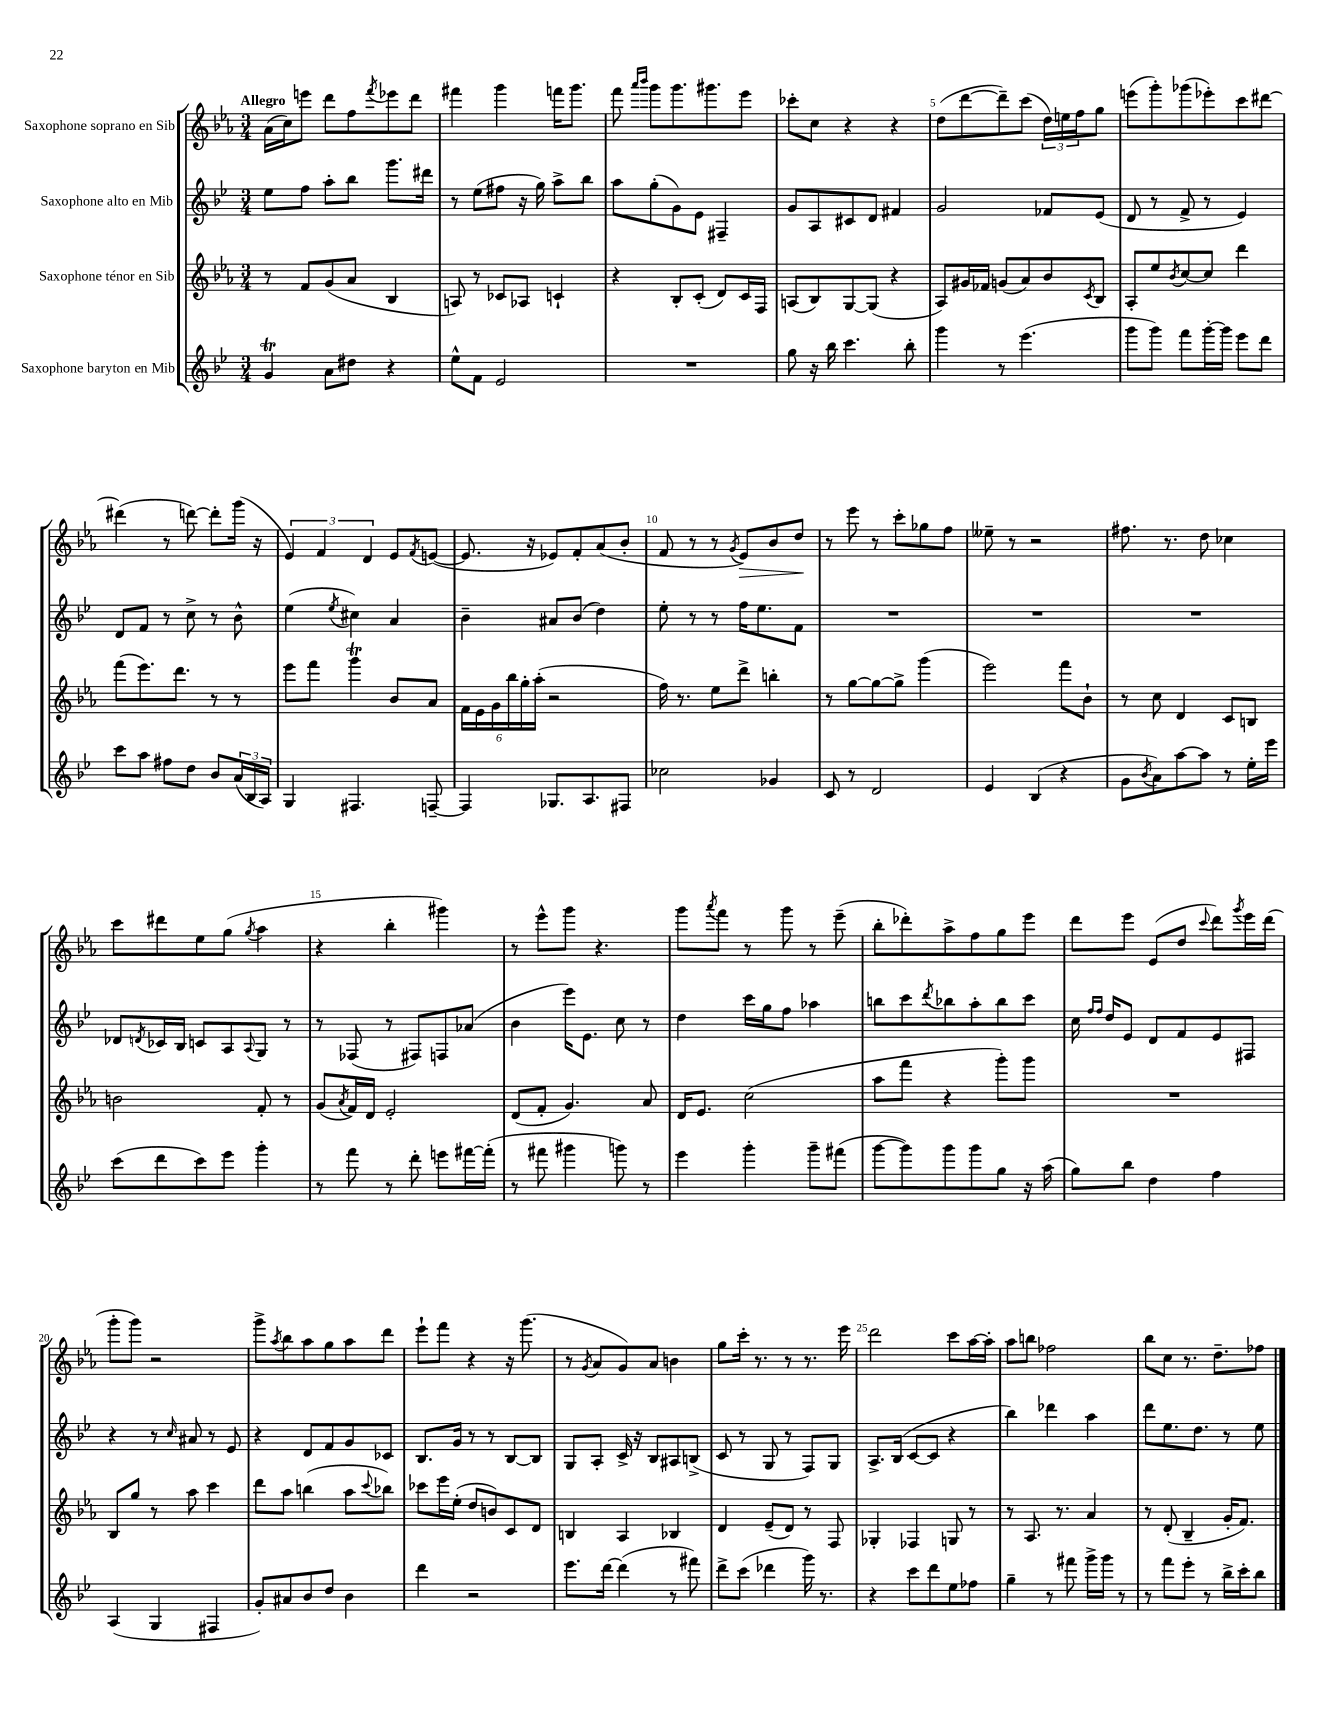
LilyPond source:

<<
\new StaffGroup <<
\new Staff = "s0" \with { instrumentName = "Saxophone soprano en Sib" } {
    \clef treble \key ees \major \numericTimeSignature \time 3/4 \tempo "Allegro"
    aes'16( c''16) e'''8 d'''8 f''8 \acciaccatura { f'''8 } ees'''8 d'''8 |
    fis'''4 g'''4 f'''16 g'''8. |
    f'''8 \grace { aes'''16 bes'''16 } g'''8 g'''8. gis'''8. ees'''8 |
    ces'''8-. c''8 r4 r4 |
    d''8( d'''8~ d'''8--) c'''8( \tuplet 3/2 { d''16) e''16 f''16 } g''8 |
    e'''8( g'''8-.) ges'''8( ees'''8-.) c'''8 dis'''8~ |
    dis'''4( r8 d'''8~) d'''8-. g'''16( r16 |
    \tuplet 3/2 { ees'4) f'4 d'4 } ees'8 \acciaccatura { f'8 } e'8~( |
    e'8. r16 ees'8) f'8-. aes'8( bes'8-. |
    f'8 r8 r8 \acciaccatura { g'8 } ees'8\>) bes'8 d''8\! |
    r8 ees'''8 r8 c'''8-. ges''8 f''8 |
    eeses''8-- r8 r2 |
    fis''8. r8. d''8 ces''4 |
    c'''8 dis'''8 ees''8 g''8( \acciaccatura { g''8 } aes''4 |
    r4 bes''4-. gis'''4) |
    r8 ees'''8-^ g'''8 r4. |
    g'''8 \acciaccatura { aes'''8 } f'''8 r8 g'''8 r8 ees'''8--( |
    bes''8-. des'''8-.) aes''8-> f''8 g''8 ees'''8 |
    d'''8 ees'''8 ees'8( d''8 \appoggiatura { c'''8 } d'''8) \acciaccatura { g'''8 } ees'''16 d'''16( |
    g'''8-. g'''8) r2 |
    g'''8-> \acciaccatura { aes''8 } bes''8 aes''8 g''8 aes''8 d'''8 |
    ees'''8-! f'''8 r4 r16 g'''8.( |
    r8 \acciaccatura { g'8 } aes'8 g'8) aes'8 b'4 |
    g''8 c'''16-. r8. r8 r8. ees'''16 |
    d'''2 c'''8 aes''16~ aes''16-. |
    aes''8 b''8 fes''2 |
    bes''8 c''8 r8. d''8.-- fes''8 \bar "|." |
}
\new Staff = "s1" \with { instrumentName = "Saxophone alto en Mib" } {
    \clef treble \key bes \major \numericTimeSignature \time 3/4
    ees''8 f''8 a''8-. bes''8 g'''8. dis'''16 |
    r8 ees''8( fis''8 r16 g''16) a''8-> bes''8 |
    a''8 g''8-.( g'8) ees'8 fis4-- |
    g'8 a8 cis'8 d'8 fis'4 |
    g'2 fes'8 ees'8( |
    d'8 r8 f'8-> r8 ees'4) |
    d'8 f'8 r8 c''8-> r8 bes'8-^ |
    ees''4( \acciaccatura { ees''8 } cis''4) a'4 |
    bes'4-- ais'8 bes'8( d''4) |
    ees''8-. r8 r8 f''16 ees''8. f'8 |
    R2. |
    R2. |
    R2. |
    des'8 \acciaccatura { d'8 } ces'16 bes16 c'8 a8 \appoggiatura { a8 } g8 r8 |
    r8 fes8( r8 fis8) f8 aes'8( |
    bes'4 ees'''16) ees'8. c''8 r8 |
    d''4 c'''16 g''16 f''8 aes''4 |
    b''8 c'''8 \acciaccatura { d'''8 } bes''8 a''8-. bes''8 c'''8 |
    c''16 \grace { f''16 f''16 } d''16 ees'8 d'8 f'8 ees'8 fis8 |
    r4 r8 \grace { c''16 } ais'8 r8 ees'8 |
    r4 d'8 f'8 g'8 ces'8 |
    bes8. g'16 r8 r8 bes8~ bes8 |
    g8 a8-. c'16-> r16 bes8 ais8 b8->( |
    c'8 r8 g8 r8 f8) g8 |
    a8.-> bes16( c'8~ c'8 r4 |
    bes''4) des'''4 a''4 |
    d'''8 ees''8. d''8. r8 ees''8 \bar "|." |
}
\new Staff = "s2" \with { instrumentName = "Saxophone ténor en Sib" } {
    \clef treble \key ees \major \numericTimeSignature \time 3/4
    r8 f'8 g'8( aes'8 bes4 |
    a8) r8 ces'8 aes8 c'4-! |
    r4 bes8-. c'8-.( d'8) c'16 f16 |
    a8( bes8) g8~ g8( r4 |
    aes8) gis'16 fes'16 g'8( aes'8) bes'8 \acciaccatura { c'8 } bes8 |
    aes8-. ees''8 \acciaccatura { bes'8 } c''8~ c''8 d'''4 |
    f'''8( ees'''8.) d'''8. r8 r8 |
    ees'''8 f'''8 g'''4\trill bes'8 aes'8 |
    \tuplet 6/4 { f'16 ees'16 g'16 bes''16 g''16-. aes''16-.( } r2 |
    f''16) r8. ees''8 d'''8-> b''4-. |
    r8 g''8~ g''8~ g''8-> g'''4( |
    ees'''2) f'''8 bes'8-! |
    r8 c''8 d'4 c'8 b8 |
    b'2 f'8-. r8 |
    g'8( \acciaccatura { aes'8 } f'16) d'16 ees'2-. |
    d'8( f'8-. g'4.) aes'8 |
    d'16 ees'8. c''2( |
    aes''8 f'''8 r4 g'''8-.) g'''8 |
    R2. |
    bes8 g''8 r8 aes''8 c'''4 |
    d'''8 aes''8 b''4( aes''8 \appoggiatura { c'''8 } bes''8) |
    ces'''8 ees'''16 ees''16-.( d''8 b'8) c'8 d'8 |
    b4 aes4 bes4 |
    d'4 ees'8--( d'8) r8 f8 |
    ges4-. fes4 g8 r8 |
    r8 aes8. r8. aes'4 |
    r8 d'8-.( bes4-- g'16-. f'8.) \bar "|." |
}
\new Staff = "s3" \with { instrumentName = "Saxophone baryton en Mib" } {
    \clef treble \key bes \major \numericTimeSignature \time 3/4
    g'4\trill a'8 dis''8 r4 |
    ees''8-^ f'8 ees'2 |
    R2. |
    g''8 r16 bes''16 c'''4. bes''8-. |
    g'''4 r8 ees'''4.( |
    g'''8 g'''8) f'''8 g'''16~-. g'''16 ees'''8 d'''8 |
    c'''8 a''8 fis''8 d''8 bes'8 \tuplet 3/2 { a'16( bes16 a16) } |
    g4 fis4. f8~-- |
    f4 ges8. a8. fis8 |
    ces''2 ges'4 |
    c'8 r8 d'2 |
    ees'4 bes4( r4 |
    g'8 \acciaccatura { bes'8 } a'8) a''8~ a''8 r8 ees''16-. ees'''16 |
    c'''8( d'''8 c'''8) ees'''8 g'''4-. |
    r8 f'''8 r8 d'''8-. e'''8 fis'''16~ fis'''16-.( |
    r8 fis'''8 gis'''4 g'''8) r8 |
    ees'''4 g'''4-. g'''8-- fis'''8( |
    g'''8~ g'''8) g'''8 g'''8 g''8 r16 a''16( |
    g''8) bes''8 d''4 f''4 |
    a4( g4 fis4 |
    g'8-.) ais'8 bes'8 d''8 bes'4 |
    d'''4 r2 |
    ees'''8. d'''16~ d'''4( r8 fis'''8) |
    d'''8-> c'''8( des'''4 g'''16) r8. |
    r4 c'''8 d'''8 ees''8 fes''8 |
    g''4-- r8 fis'''8 g'''16-> g'''16 r8 |
    r8 f'''8 ees'''8-. r8 bes''16-> c'''16-. bes''8 \bar "|." |
}
>>
>>
\layout { \context { \Score \override BarNumber.break-visibility = ##(#f #t #t) barNumberVisibility = #(every-nth-bar-number-visible 5) } }
